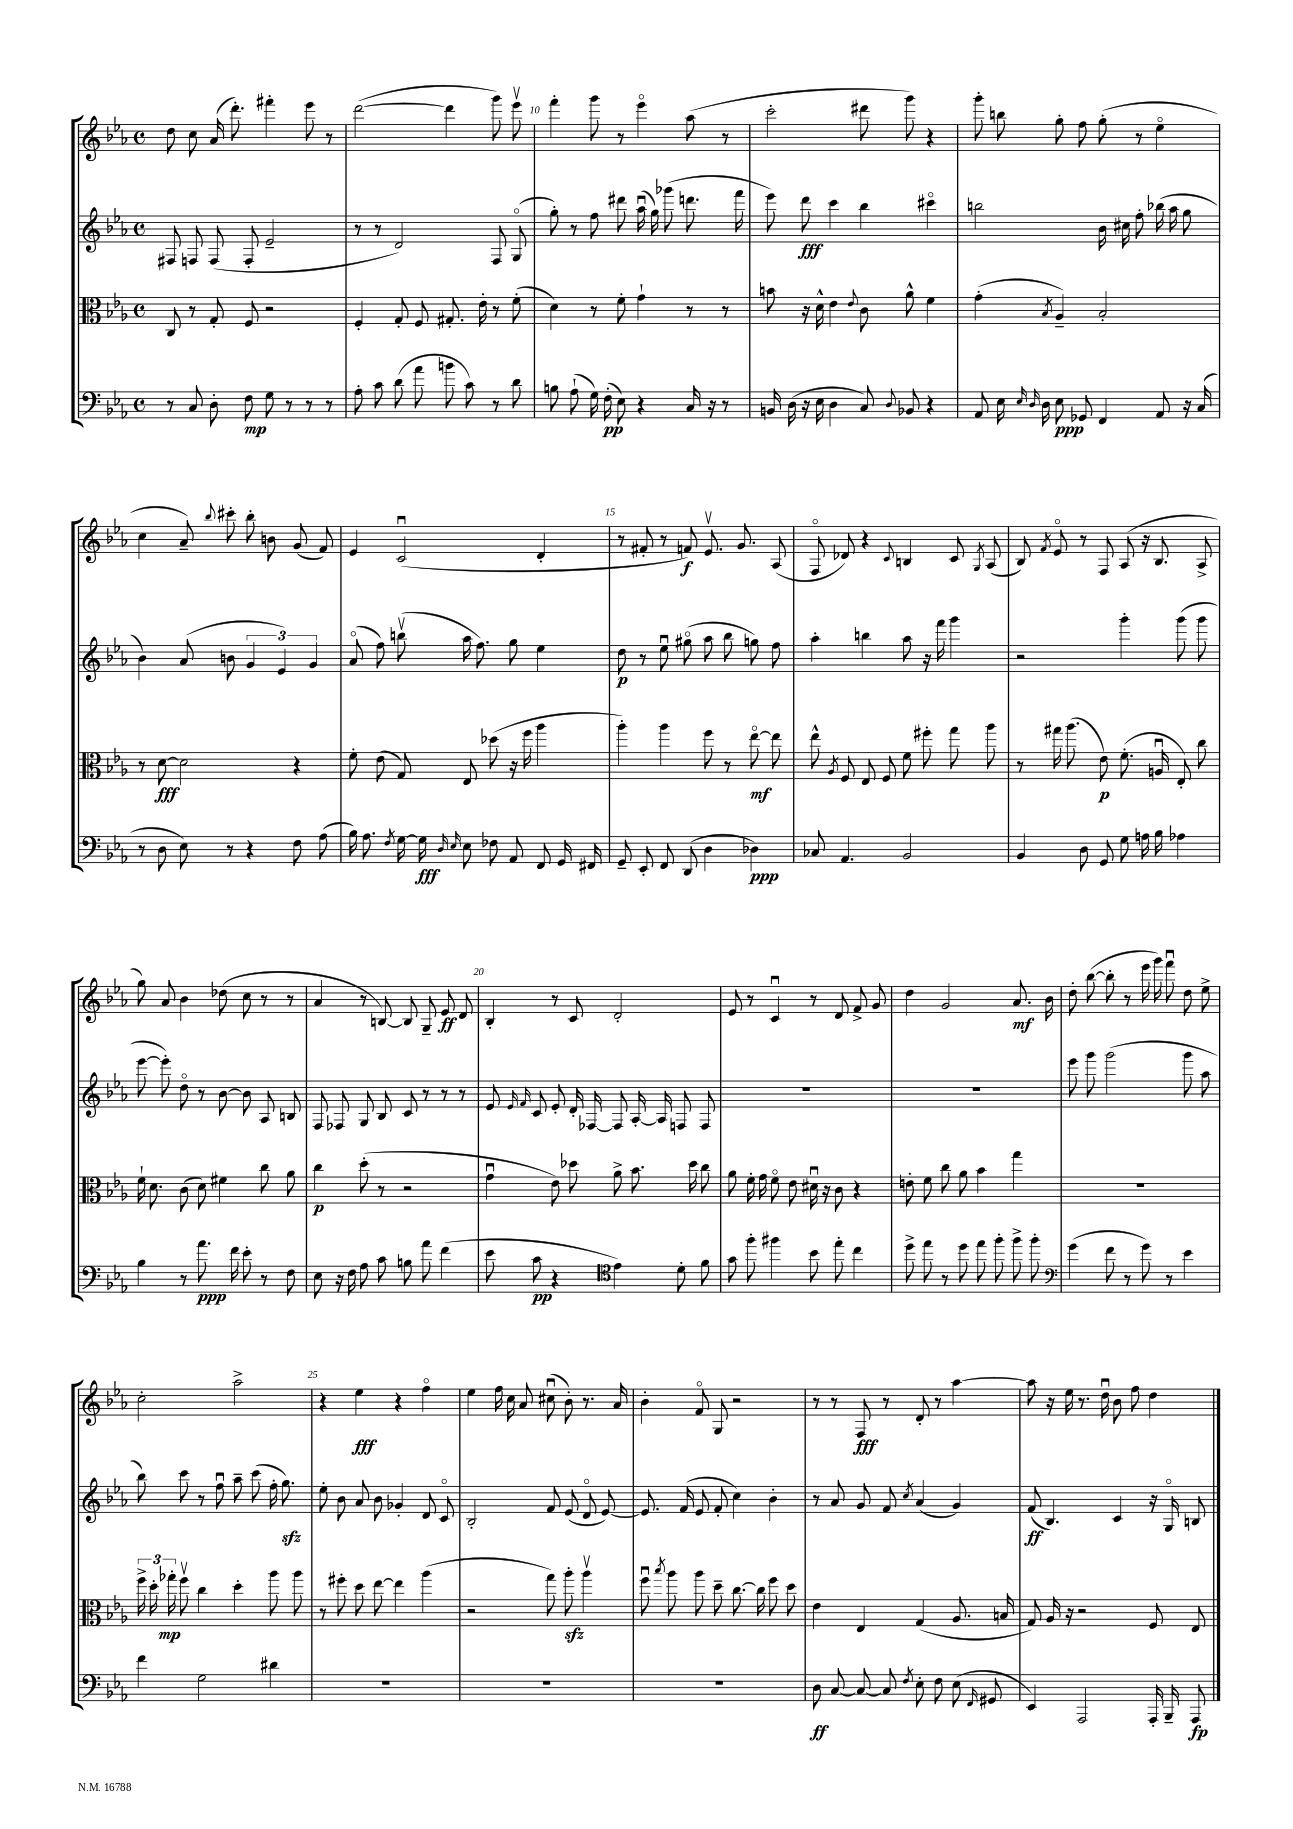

**kern	**kern	**kern	**kern
*staff4	*staff3	*staff2	*staff1
*clefF4	*clefC3	*clefG2	*clefG2
*k[b-e-a-]	*k[b-e-a-]	*k[b-e-a-]	*k[b-e-a-]
*M4/4	*M4/4	*M4/4	*M4/4
*met(c)	*met(c)	*met(c)	*met(c)
8r	8C	8F#	8dd
8C	8r	8F	8cc
8D'	8G'	(8F	(16a-
.	.	.	8.ddd')
8F	8F	8F'	.
8G	2r	2e-~	4fff#'
8r	.	.	.
8r	.	.	8eee-
8r	.	.	8r
=	=	=	=
8A-'	4F'	8r	([2ddd
8c	.	8r	.
(8d	8G'	2d)	.
8a-	8F	.	.
8b	8.G#'	.	4ddd]
8c)	.	.	.
.	16e-'	.	.
8r	8r	8F	8ggg)
8d	(8f'	(8Go	8eee-v
=	=	=	=
8B	4d)	8gg')	4fff'
(8A-`	.	8r	.
16G)	8r	8ff	8ggg
(16F'	.	.	.
8E-)	8f'	8ddd#	8r
4r	4g`	(16aa-u	4eee-o
.	.	16gg)	.
.	.	(8ggg-	.
16C	8r	8.ddd	(8aa-
16r	.	.	.
8r	8r	.	8r
.	.	16fff	.
=	=	=	=
16BB	8b	8eee-)	2ccc'
(16D	.	.	.
16r	16r	8ddd	.
16E-	16d^^	.	.
4D	4e-	4ccc	.
.	8qqe-	.	.
8C)	8c	4bb-	8ddd#
8qqD	.	.	.
8BB-	8a-^^	.	8ggg)
4r	4f	4ccc#o	4r
=	=	=	=
8AA-	(4g'	2bb	8ggg'
16E-	.	.	8bb
16qqE-	.	.	.
16qqD	.	.	.
16D	.	.	.
.	8qB-	.	.
8E-	4A-~)	.	8gg'
8GG-	.	.	8ff
4FF	2B-'	16b-	(8gg'
.	.	16cc#	.
.	.	8ff'	8r
8AA-	.	(16bb-	4ee-o
.	.	16aa-	.
16r	.	8gg	.
(16C	.	.	.
=	=	=	=
8r	8r	4b-)	4cc
8D	[8d	.	.
8E-)	2d]	(8a-	8a-~)
.	.	.	8qqbb-
8r	.	8b	8ccc#'
4r	.	6g	8bb-'
.	.	.	8b
.	.	6e-)	.
8F	4r	.	(8g
.	.	6g	.
(8A-	.	.	8f)
=	=	=	=
16B-)	8f'	(8a-o	4e-
8.A-	.	.	.
.	(8e-	8ff)	.
8qF	.	.	.
[16G	8G)	(8bbv	(2cu
16G]	.	.	.
16qqD	.	.	.
16qqE-	.	.	.
8E-	8E-	16aa-	.
.	.	8.ff)	.
8F-	(8dd-	.	.
8AA-	16r	8gg	.
.	16ff	.	.
8FF	4aa-	4ee-	4d'
16GG	.	.	.
16FF#	.	.	.
=	=	=	=
8GG~	4aa-')	8dd	8r
8EE-'	.	8r	8f#'
8FF	4aa-	8ee-u	8r
(8DD	.	(8gg#o	8f)
4D	8ff	8aa-	8.e-v
.	8r	8bb-	.
.	.	.	8.g
4D-)	[8ee-o	8gg)	.
.	8ee-]	8ff	(8A-
=	=	=	=
8C-	8ee-^^	4aa-'	8Fo
.	8qA-	.	.
4.AA-	8F	.	8d-)
.	8E-	4bb	4r
.	8F	.	.
.	.	.	8qqc
2BB-	8f	8aa-	4B
.	8ff#'	16r	.
.	.	16fff	.
.	8gg	4ggg	8c
.	.	.	8qG
.	8aa-	.	(8A-
=	=	=	=
4BB-	8r	2r	8B-)
.	.	.	8qf
.	16gg#	.	8e-o
.	(8.aa-	.	.
8D	.	.	8r
8GG	8e-)	.	8F
8G	(8.f'	4ggg'	(8A-
16A	.	.	16r
16B-	16Au	.	8.B-
4A-	8E-')	(8ggg	.
.	8cc	8ggg	8A-^
=	=	=	=
4B-	16f`	[8eee-	8gg)
.	8.d	.	.
.	.	8eee-'])	8a-
8r	(8c	8ddo	4b-
8.a-	8d)	8r	.
.	4f#	[8b-	(8dd-
16f	.	.	.
8e-'	.	8b-]	8cc
8r	8cc	8A-	8r
8F	8a-	8B	8r
=	=	=	=
8E-	4cc	8F	4a-
16r	.	8F-	.
16F	.	.	.
8A-	(8dd'	8G	8r
8c	8r	8B-	[8B)
8B	2r	8c	8B]
8a-	.	8r	8G~
(4f	.	8r	8e-
.	.	8r	8d
=	=	=	=
8e-	4gu	8e-	4B-'
.	.	16qqe-	.
.	.	16qqf	.
8c	.	8c	.
4r	8e-)	8e-'	8r
.	8dd-	16d'	8c
.	.	[16F-	.
*clefC4	*	*	*
4e-)	8a-^	8F-]	2d'
.	8.b-	[16A-'	.
.	.	16A-]	.
8d'	.	8F	.
.	16dd-	.	.
8f	8cc	8F	.
=	=	=	=
8g	8a-	1r	8e-
8ff'	16f'	.	8r
.	16g	.	.
4ff#	8fo	.	4cu
.	8e-	.	.
8b-	16d#u	.	8r
.	16r	.	.
8ee-'	8c	.	8d
4cc	4r	.	8f^
.	.	.	8g
=	=	=	=
8dd^	8e'	1r	4dd
8ee-	8f	.	.
8r	8cc	.	2g
8dd	8a-	.	.
8ee-	4b-	.	.
8ff'	.	.	.
8ff^	4gg	.	8.a-
8ff'	.	.	.
.	.	.	16b-
=	=	=	=
*clefF4	*	*	*
(4g	1r	8eee-	8dd'
.	.	8ggg	([8bb-
8f	.	(2ggg	8bb-']
8r	.	.	8r
8g)	.	.	16eee-
.	.	.	16ggg)
8r	.	.	8fffu
4e-	.	8ggg	8dd
.	.	8aa-	8ee-^
=	=	=	=
4f	24ff^	8bb-)	2cc'
.	24dd'	.	.
.	24gg-'	.	.
.	8ffv	8ccc	.
2G	4cc	8r	.
.	.	8ffu	.
.	4dd'	8aa-~	2aa-^
.	.	(8ccc	.
4d#	8aa-	16ff'	.
.	.	8.gg)	.
.	8aa-	.	.
=	=	=	=
1r	8r	8ee-'	4r
.	8ff#'	8b-	.
.	8dd	8a-	4ee-
.	[8ee-	8b-	.
.	4ee-]	4g-'	4r
.	(4aa-	8d	4ffo
.	.	8co	.
=	=	=	=
1r	2r	2B-'	4ee-
.	.	.	16ff
.	.	.	16cc
.	.	.	8a-
.	8gg)	8f	(8cc#u
.	8aa-'	(8e-	8b-')
.	4aa-v	8do	8.r
.	.	[8e-)	.
.	.	.	16a-
=	=	=	=
1r	8ffu	8.e-]	4b-'
.	8qbb-	.	.
.	8aa-	.	.
.	.	(16f	.
.	8aa-	8e-	8fo
.	8dd~	8f'	8G
.	[8.cc	4cc)	2r
.	16cc]	.	.
.	8ff	4b-'	.
.	8dd	.	.
=	=	=	=
8D	4e-	8r	8r
[8C	.	8a-	8r
8C_	4E-	8g	8F
8C]	.	8f	8r
8qF	.	8qcc	.
8E-'	(4G	(4a-	8d'
8F	.	.	8r
(8E-	8.A-	4g)	[4aa-
16qqFF	.	.	.
8GG#	.	.	.
.	16B	.	.
=	=	=	=
4EE-)	8G)	(8f	8aa-]
.	16A-	4.B-)	16r
.	16r	.	16ee-
2AAA-	2r	.	8.r
.	.	.	16ddu
.	.	4c	8b-
.	.	.	8ff
16AAA-'	8F	16r	4dd
16BBB-~	.	16Go	.
8AAA-	8E-	8B	.
==	==	==	==
*-	*-	*-	*-
